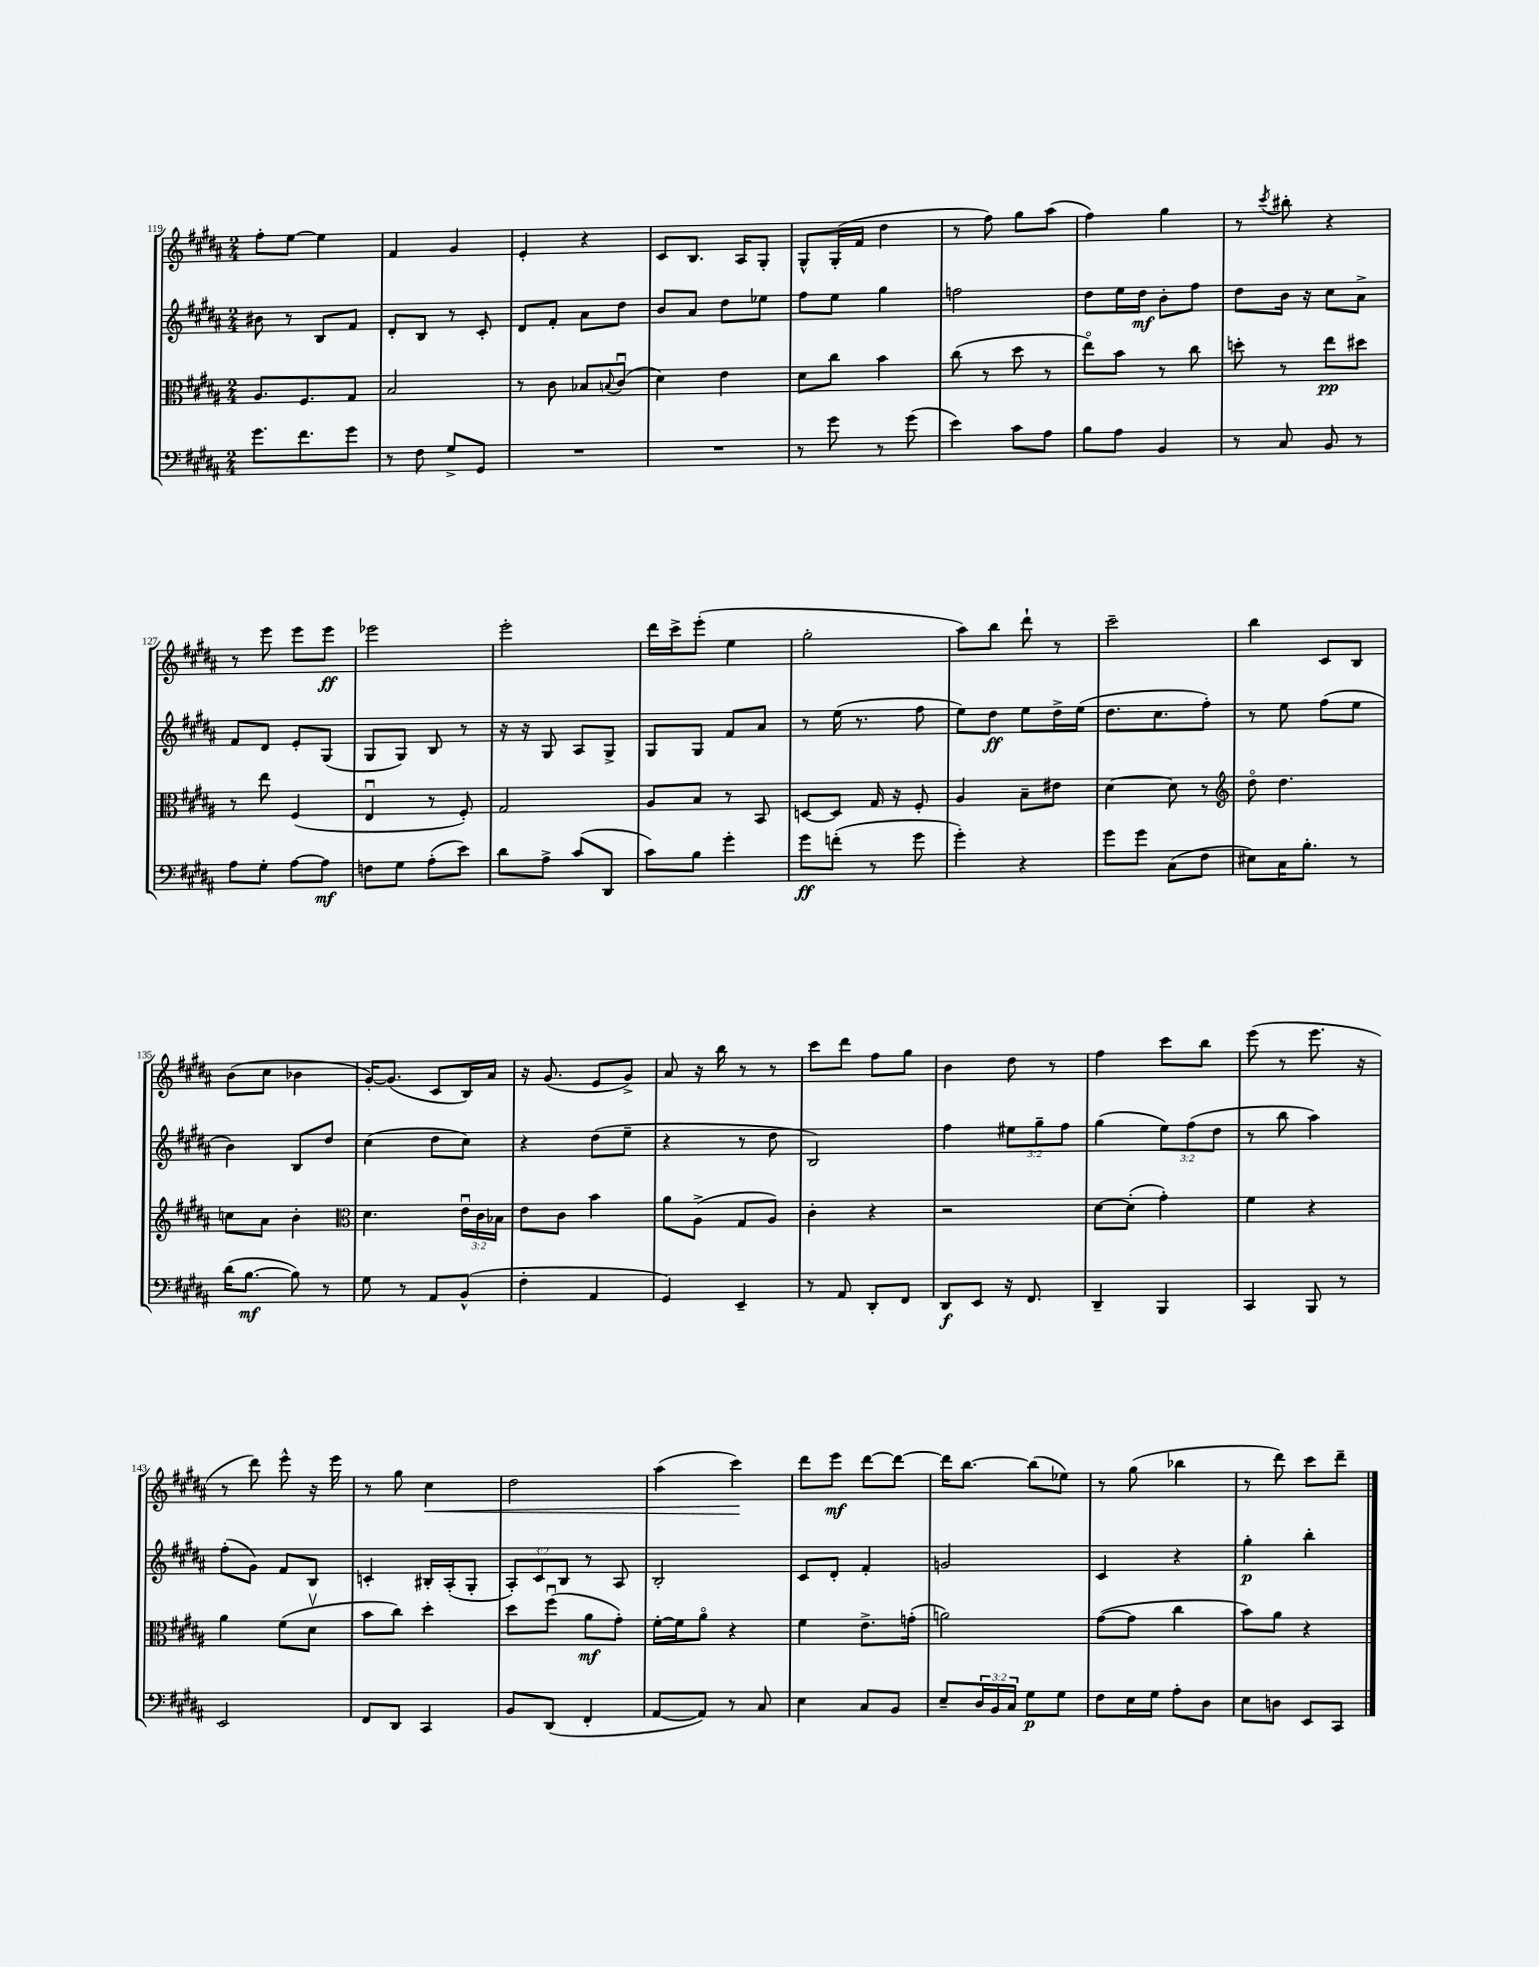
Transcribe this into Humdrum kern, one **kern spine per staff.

**kern	**kern	**kern	**kern
*staff4	*staff3	*staff2	*staff1
*clefF4	*clefC3	*clefG2	*clefG2
*k[f#c#g#d#a#]	*k[f#c#g#d#a#]	*k[f#c#g#d#a#]	*k[f#c#g#d#a#]
*M2/4	*M2/4	*M2/4	*M2/4
8.g#\L	8.A#/L	8b#\	8ff#'\L
.	.	8r	[8ee\J
8.f#\	8.F#/	.	.
.	.	8B/L	4ee\]
8g#\J	8G#/J	8f#/J	.
=	=	=	=
8r	2B/	8d#'/L	4f#/
8F#\	.	8B/J	.
8G#^/L	.	8r	4g#/
8GG#/J	.	8c#'/	.
=	=	=	=
2r	8r	8d#/L	4e'/
.	8c#\	8f#'/J	.
.	8B-/L	8a#\L	4r
.	8qqB/	.	.
.	(8c#u/J	8dd#\J	.
=	=	=	=
2r	4d#\)	8b/L	8c#/L
.	.	8a#/J	8.B/J
.	4e\	8dd#\L	.
.	.	.	16A#/LK
.	.	8ee-\J	8G#'/J
=	=	=	=
8r	8d#\L	8ff#\L	8G#^^/L
8g#\	8cc#\J	8ee\J	(16G#'/L
.	.	.	16f#/JJ
8r	4b\	4gg#\	4dd#\
(8g#\	.	.	.
=	=	=	=
4e\)	(8cc#\	2ff\	8r
.	8r	.	8ff#\)
8c#\L	8dd#\	.	8gg#\L
8A#\J	8r	.	(8aa#\J
=	=	=	=
8B\L	8eeo\L)	8dd#\L	4ff#\)
8A#\J	8b\J	16ee\L	.
.	.	16dd#\JJ	.
4BB/	8r	8b'\L	4gg#\
.	8cc#\	8ff#\J	.
=	=	=	=
8r	8dd'\	8dd#\L	8r
.	.	.	8qccc#/
8C#/	8r	16b\Jk	8bb#'\
.	.	16r	.
8BB/	8ee\L	8cc#\L	4r
8r	8dd#\J	8a#^\J	.
=	=	=	=
8A#\L	8r	8f#/L	8r
8G#'\J	8ee\	8d#/J	8eee\
[8A#\L	(4F#/	8e'/L	8eee\L
8A#\]J	.	(8G#/J	8eee\J
=	=	=	=
8F\L	4Eu/	8G#/L	2eee-\
8G#\J	.	8G#/J)	.
(8A#'\L	8r	8B/	.
8e\J)	8F#'/)	8r	.
=	=	=	=
8d#\L	2G#/	16r	2eee'\
.	.	16r	.
8A#^\J	.	8G#/	.
(8c#/L	.	8A#/L	.
8DD#/J	.	8G#^/J	.
=	=	=	=
8c#\L)	8A#/L	8G#/L	16ddd#\LL
.	.	.	16ccc#^\J
8B\J	8B/J	8G#/J	(8eee'\J
4g#'\	8r	8f#/L	4ee\
.	8BB/	8a#/J	.
=	=	=	=
8g#\L	[8D/L	8r	2gg#'\
(8f'\J	8D/]J	(16ee\	.
.	.	8.r	.
8r	16G#/	.	.
.	16r	.	.
8g#\	8F#'/	8ff#\	.
=	=	=	=
4g#'\)	4A#/	8ee\L)	8aa#\L)
.	.	8dd#\J	8bb\J
4r	8B~\L	8ee\L	8ddd#`\
.	8e#\J	16dd#^\L	8r
.	.	(16ee\JJ	.
=	=	=	=
8g#\L	[4d#\	8.dd#\L	2ccc#~\
8g#\J	.	.	.
.	.	8.cc#\	.
(8C#\L	8d#\]	.	.
8F#\J	8r	8ff#'\J)	.
=	=	=	=
*	*clefG2	*	*
8E#\L)	8dd#o\	8r	4bb\
16C#\K	4.dd#\	8ee\	.
8.B'\J	.	.	.
.	.	(8ff#\L	8c#/L
8r	.	8ee\J	8B/J
=	=	=	=
(16d#\LK	8cc\L	4b\)	(8b\L
[8.B\J	.	.	.
.	8a#\J	.	8cc#\J
8B\])	4b'\	8B/L	4b-\
8r	.	8dd#/J	.
=	=	=	=
*	*clefC3	*	*
8G#\	4.d#\	(4cc#\	[16g#'/LK)
.	.	.	(8.g#/]J
8r	.	.	.
8AA#/L	.	8dd#\L	8c#/L
(8BB^^/J	24eu\LL	8cc#\J)	16B/L)
.	24c#\	.	.
.	.	.	16a#/JJ
.	24B-\JJ	.	.
=	=	=	=
4F#'\	8e\L	4r	16r
.	.	.	(8.g#/
.	8c#\J	.	.
4AA#/	4b\	(8dd#\L	8e/L
.	.	8ee~\J	8g#^/J)
=	=	=	=
4GG#/)	8a#\L	4r	8a#/
.	(8A#^\J	.	16r
.	.	.	16bb\
4EE~/	8G#/L	8r	8r
.	8A#/J)	8dd#\	8r
=	=	=	=
8r	4c#'\	2B/)	8ccc#\L
8AA#/	.	.	8ddd#\J
8DD#'/L	4r	.	8ff#\L
8FF#/J	.	.	8gg#\J
=	=	=	=
8DD#/L	2r	4ff#\	4b\
8EE/J	.	.	.
16r	.	12ee#\L	8dd#\
8.FF#/	.	.	.
.	.	12gg#~\	.
.	.	.	8r
.	.	12ff#\J	.
=	=	=	=
4DD#~/	[8d#\L	(4gg#\	4ff#\
.	(8d#'\]J	.	.
4BBB/	4g#'\)	12ee\L)	8ccc#\L
.	.	(12ff#\	.
.	.	.	8bb\J
.	.	12dd#\J	.
=	=	=	=
4CC#/	4f#\	8r	(8eee\
.	.	8bb\	8r
8BBB/	4r	4aa#\)	8.eee\
8r	.	.	.
.	.	.	16r
=	=	=	=
2EE/	4a#\	(8ff#'\L	8r
.	.	8g#\J)	8ddd#\)
.	(8f#\L	8f#/L	8eee^^\
.	8d#v\J	8B/J	16r
.	.	.	16eee\
=	=	=	=
8FF#/L	8b\L	4c'/	8r
8DD#/J	8cc#\J)	.	8gg#\
4CC#/	4dd#'\	16B#'/LL	4cc#\
.	.	(16A#'/J	.
.	.	8G#'/J	.
=	=	=	=
8BB/L	8dd#\L	12A#'/L)	2dd#\
.	.	12c#/	.
(8DD#/J	(8ff#u\J	.	.
.	.	12B/J	.
4FF#'/	8a#\L	8r	.
.	8g#'\J)	8A#/	.
=	=	=	=
[8AA#/L	[16f#'\LL	2B'/	(4aa#\
.	16f#\]J	.	.
8AA#/]J)	8a#o\J	.	.
8r	4r	.	4ccc#\)
8C#/	.	.	.
=	=	=	=
4E\	4f#\	8c#/L	8ddd#\L
.	.	8d#'/J	8eee\J
8C#/L	8.e^\L	4f#'/	[8ddd#\L
8BB/J	.	.	8ddd#\_J
.	(16g'\Jk	.	.
=	=	=	=
8E~/L	2a\)	2g/	16ddd#\]LK
.	.	.	[8.bb\J
24D#/L	.	.	.
24BB/	.	.	.
24C#/JJ	.	.	.
8G#\L	.	.	(8bb\]L
8G#\J	.	.	8ee-\J)
=	=	=	=
8F#\L	([8g#\L	4c#/	8r
16E\L	8g#\]J	.	(8gg#\
16G#\JJ	.	.	.
8A#'\L	4cc#\	4r	4bb-\
8D#\J	.	.	.
=	=	=	=
8E\L	8b\L)	4gg#'\	8r
8D\J	8a#\J	.	8ddd#\)
8EE/L	4r	4bb'\	8ccc#\L
8CC#/J	.	.	8ddd#~\J
==	==	==	==
*-	*-	*-	*-
